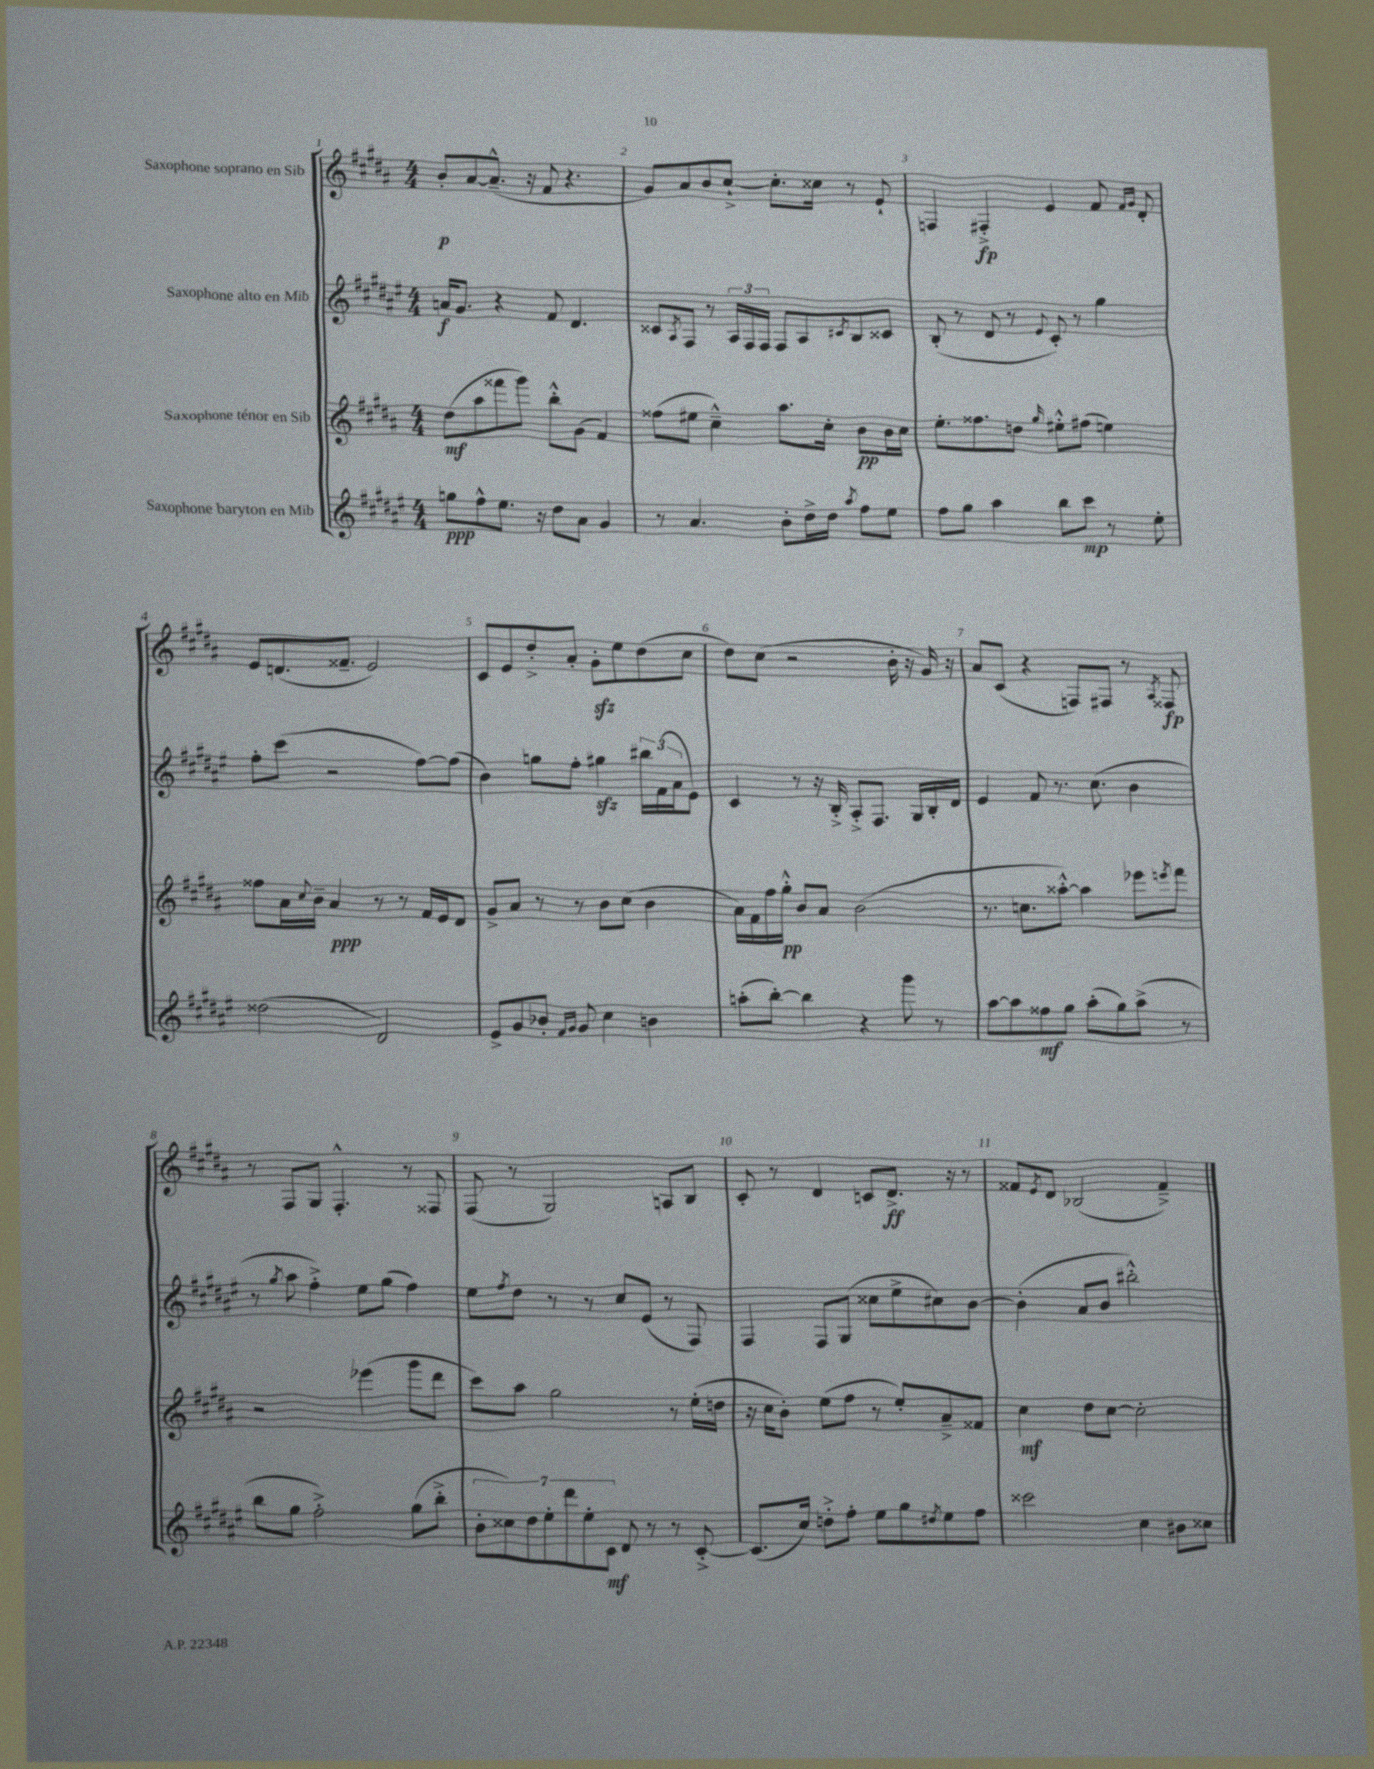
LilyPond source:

<<
\new StaffGroup <<
\new Staff = "s0" \with { instrumentName = "Saxophone soprano en Sib" } {
    \clef treble \key b \major \numericTimeSignature \time 4/4
    b'8-.\p ais'8~ ais'8.---^( r16 fis'8 r4. |
    gis'8) ais'8 b'8 cis''8~-!-> cis''8.-. cisis''16 r8 e'8-! |
    f4 fis4-.->\fp e'4 fis'8 \grace { fis'16 gis'16 } dis'8-. |
    e'8 d'8.( fisis'8.-- e'2) |
    cis'8 e'8 dis''8-.-> ais'8-. gis'8-.\sfz e''8 dis''8( cis''8 |
    dis''8) cis''8( r2 b'16-. r16 gis'16) r16 |
    ais'8 cis'8( r4 f8) fis8 r8 \acciaccatura { ais8 } fisis8\fp |
    r8 fis8 gis8 fis4.-.-^ r8 fisis8 |
    fis8( r8 gis2) a8 b8 |
    cis'8-. r8 dis'4 c'8 dis'8.->\ff r16 r8 |
    fisis'8 \acciaccatura { e'8 } dis'8 bes2( fisis'4--->) \bar "|." |
}
\new Staff = "s1" \with { instrumentName = "Saxophone alto en Mib" } {
    \clef treble \key fis \major \numericTimeSignature \time 4/4
    a'16\f gis'8. r4 fis'8 dis'4. |
    cisis'8 \acciaccatura { ais8 } fis8 r8 \tuplet 3/2 { ais16 fis16 fis16 } fis8 ais8 \acciaccatura { cis'8 } b8 cisis'8 |
    b8-.( r8 dis'8 r8 \appoggiatura { eis'8 } cis'8-.) r8 gis''4 |
    fis''8-. cis'''8( r2 fis''8~) fis''8( |
    b'4) g''8 fis''8-. gis''4\sfz \tuplet 3/2 { bis''16 fis'16( ais'16 } eis'8) |
    cis'4 r8 r16 b16-.-> ais8-.-> fis8. gis16 b16-. dis'16 |
    eis'4 fis'8 r8. cis''8.( b'4 |
    r8 \acciaccatura { gis''8 } ais''8 fis''4-.->) eis''8 gis''8( fis''4) |
    eis''8 \acciaccatura { fis''8 } dis''8 r8 r8 cis''8 eis'8( r8 fis8) |
    fis4 fis8 gis8( cisis''8 eis''8-> cis''8) b'8~ |
    b'4-.( ais'8 b'8 bis''2-.-^) \bar "|." |
}
\new Staff = "s2" \with { instrumentName = "Saxophone ténor en Sib" } {
    \clef treble \key b \major \numericTimeSignature \time 4/4
    dis''8\mf( ais''8 fisis'''8 gis'''8) b''8-.-^ gis'8( fis'4) |
    fisis''8( eis''8 cis''4---^) ais''8. cis''16-. b'8\pp b'16 cis''16 |
    e''8.-. fisis''8. d''8 \grace { gis''16 } eis''8-.-^ fis''8( e''4) |
    fisis''8 ais'16 \appoggiatura { cis''8 } b'16-- ais'4\ppp r8 r8 fis'16 e'16 dis'8 |
    gis'8-> ais'8 r8 r8 b'8 cis''8( b'4 |
    ais'16) fis'16 fis''16 gis''16-.-^\pp b'8 ais'8 b'2( |
    r8. c''8. aisis''8~-.-^) aisis''4 ees'''8 \acciaccatura { e'''8 } fis'''8 |
    r2 ees'''4( gis'''8 dis'''8 |
    cis'''8) ais''8 gis''2 r8 e''16-.( d''16 |
    r16 cis''16 b'8-.) e''8( fis''8 r8 e''8-.) ais'8---> fisis'8 |
    cis''4\mf dis''8 cis''8~ cis''2-. \bar "|." |
}
\new Staff = "s3" \with { instrumentName = "Saxophone baryton en Mib" } {
    \clef treble \key fis \major \numericTimeSignature \time 4/4
    g''8\ppp fis''8-^ eis''8. r16 dis''8 ais'8 gis'4 |
    r8 ais'4. b'8-. dis''16-> dis''16 \acciaccatura { ais''8 } fis''8 eis''8 |
    fis''8 gis''8 ais''4 b''8 cis'''8\mp r8 eis''8-. |
    disis''2( dis'2) |
    eis'8-> gis'8 bes'8-. \grace { fis'16 gis'16 } gis'8 cis''4 b'4 |
    a''8-.( b''8~-.) b''4 r4 gis'''8 r8 |
    ais''8~ ais''8 fisis''8\mf gis''8 ais''8-.( gis''8) ais''8->( r8 |
    b''8 gis''8 fis''2-.->) gis''8( b''8-.-> |
    \tuplet 7/4 { b'8-. cisis''8) dis''8 eis''8-. dis'''8 eis''8-. cis'8\mf } dis'8 r8 r8 cis'8~-.-> |
    cis'8.( cis''16) d''8-.-> fis''8-. eis''8 gis''8 \acciaccatura { dis''8 } eis''8 fis''8 |
    cisis'''2 cis''4 bis'8 cisis''8 \bar "|." |
}
>>
>>
\layout { \context { \Score \override BarNumber.break-visibility = ##(#f #t #t) barNumberVisibility = #all-bar-numbers-visible } }
